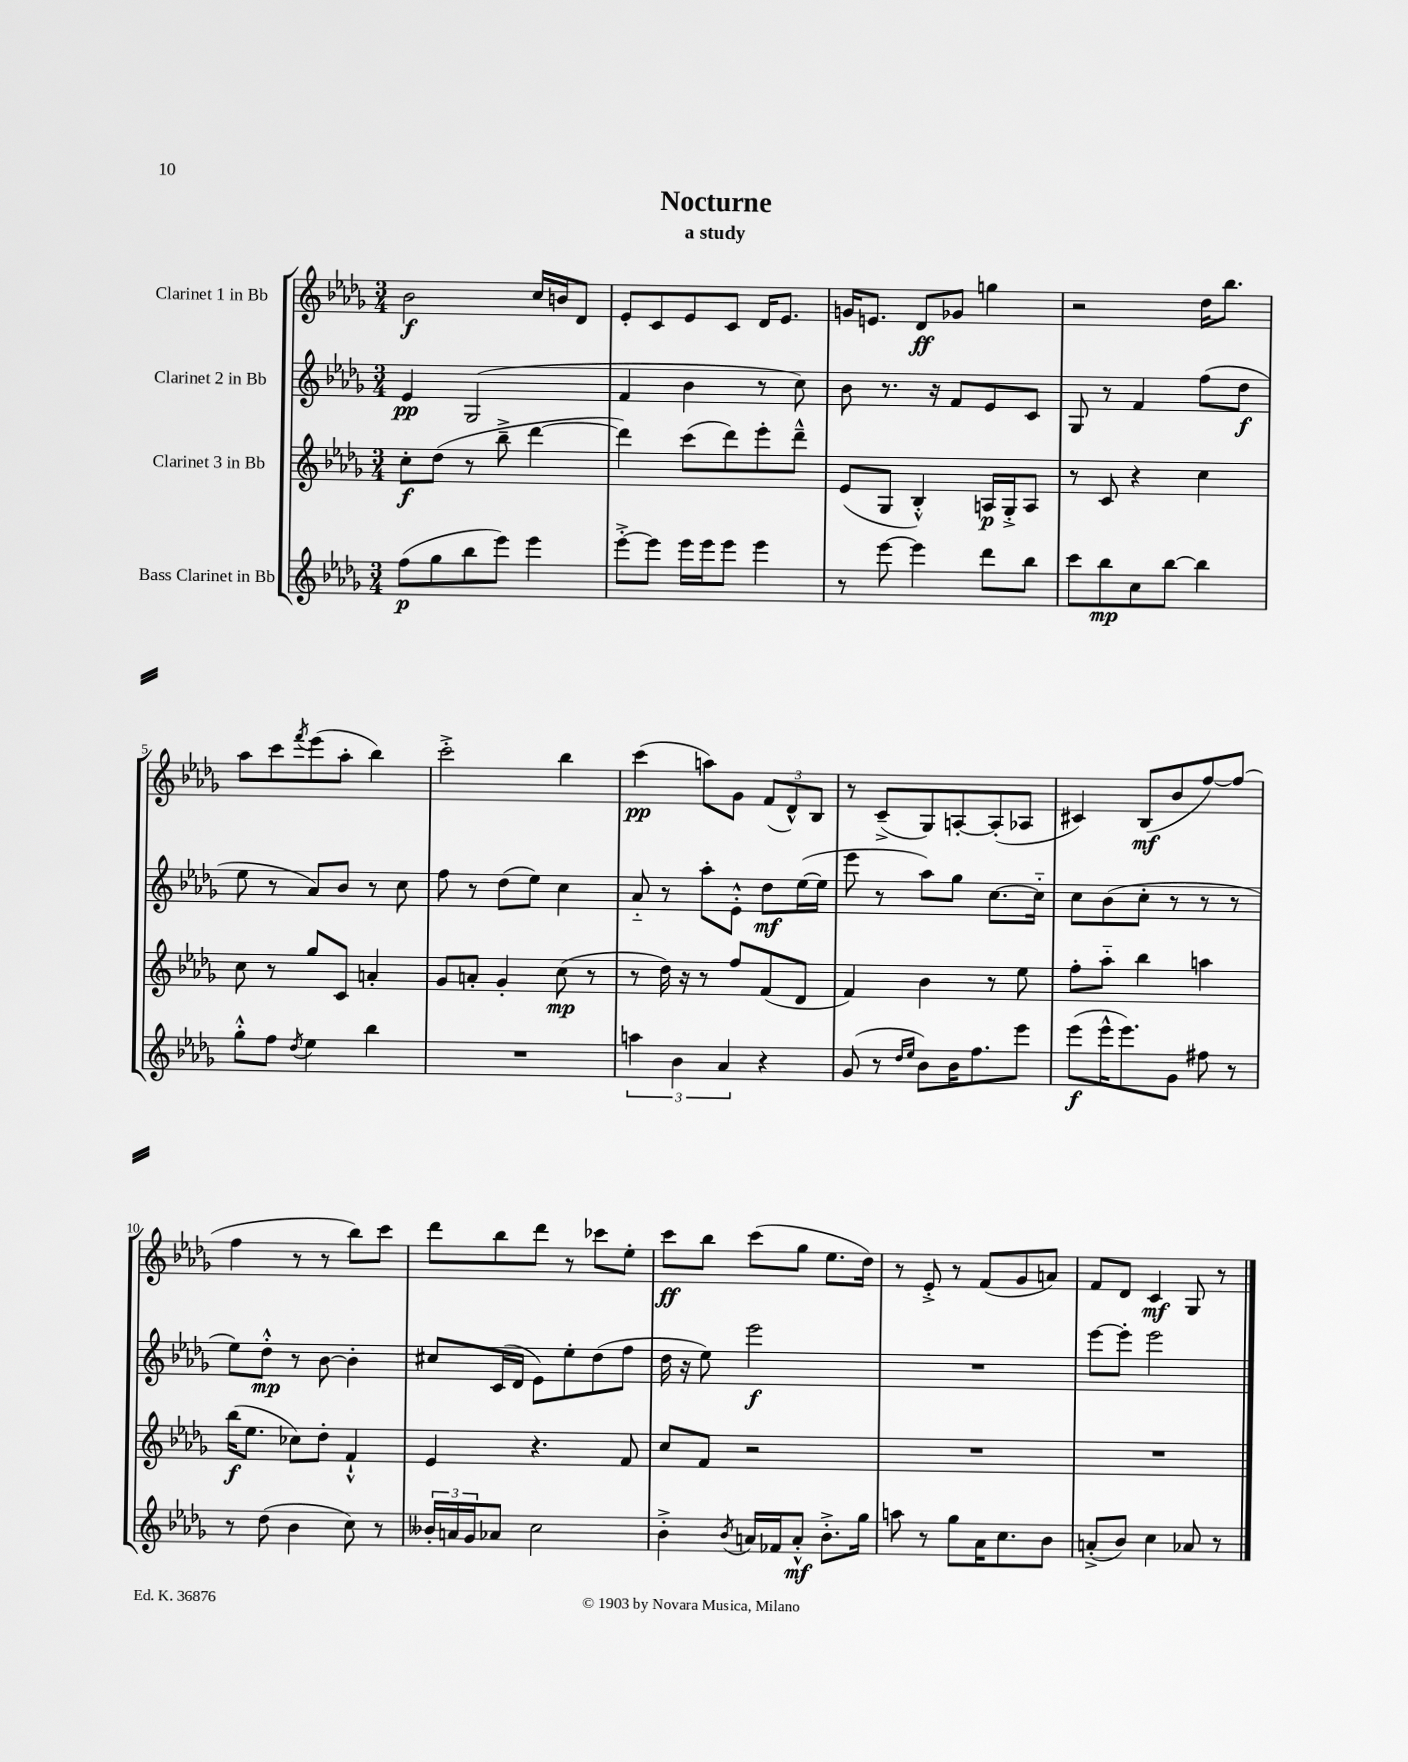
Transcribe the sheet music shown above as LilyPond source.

\header { title = "Nocturne" subtitle = "a study" }
<<
\new StaffGroup <<
\new Staff = "s0" \with { instrumentName = "Clarinet 1 in Bb" } {
    \clef treble \key des \major \numericTimeSignature \time 3/4
    bes'2\f c''16 b'16 des'8 |
    ees'8-. c'8 ees'8 c'8 des'16 ees'8. |
    g'16 e'8. des'8\ff ges'8 g''4 |
    r2 des''16 bes''8. |
    aes''8 c'''8 \acciaccatura { f'''8 } ees'''8( aes''8-. bes''4) |
    c'''2-.-> bes''4 |
    c'''4\pp( a''8) ges'8 \tuplet 3/2 { f'8( des'8-^) bes8 } |
    r8 c'8--->( ges8) a8~-. a8-.( aes8 |
    cis'4) bes8\mf( bes'8 f''8~) f''8( |
    f''4 r8 r8 bes''8) c'''8 |
    des'''8 bes''8 des'''8 r8 ces'''8 ees''8-. |
    c'''8\ff bes''8 c'''8( ges''8 ees''8. des''16) |
    r8 ees'8-.-> r8 f'8( ges'8 a'8) |
    f'8 des'8 c'4\mf ges8 r8 \bar "|." |
}
\new Staff = "s1" \with { instrumentName = "Clarinet 2 in Bb" } {
    \clef treble \key des \major \numericTimeSignature \time 3/4
    ees'4\pp ges2( |
    f'4 bes'4 r8 c''8) |
    bes'8 r8. r16 f'8 ees'8 c'8 |
    ges8 r8 f'4 f''8( des''8\f |
    ees''8 r8 aes'8) bes'8 r8 c''8 |
    f''8 r8 des''8( ees''8) c''4 |
    aes'8-_ r8 aes''8-. ees'8-.-^ des''8\mf ees''16~( ees''16 |
    ees'''8 r8 aes''8) ges''8 c''8.~ c''16-_ |
    c''8 bes'8( c''8-. r8 r8 r8 |
    ees''8) des''8-.-^\mp r8 bes'8~ bes'4-. |
    cis''8 c'16( des'16 ees'8) ees''8-. des''8( f''8 |
    des''16 r16 ees''8) ees'''2\f |
    R2. |
    ees'''8~ ees'''8-. ees'''2 \bar "|." |
}
\new Staff = "s2" \with { instrumentName = "Clarinet 3 in Bb" } {
    \clef treble \key des \major \numericTimeSignature \time 3/4
    c''8-.\f des''8( r8 bes''8---> des'''4~ |
    des'''4) c'''8( des'''8) ees'''8-. des'''8---^ |
    ees'8( ges8 bes4-.-^) a16\p ges16-.-> a8 |
    r8 c'8 r4 c''4 |
    c''8 r8 ges''8 c'8 a'4-. |
    ges'8 a'8-. ges'4-. c''8\mp( r8 |
    r8 des''16) r16 r8 f''8 f'8( des'8 |
    f'4) bes'4 r8 ees''8 |
    f''8-. aes''8-_ bes''4 a''4 |
    bes''16\f( ees''8. ces''8) des''8-. f'4-!-^ |
    ees'4 r4. f'8 |
    c''8 f'8 r2 |
    R2. |
    R2. \bar "|." |
}
\new Staff = "s3" \with { instrumentName = "Bass Clarinet in Bb" } {
    \clef treble \key des \major \numericTimeSignature \time 3/4
    f''8\p( ges''8 bes''8 ees'''8) ees'''4 |
    ees'''8~-.-> ees'''8 ees'''16 ees'''16 ees'''8 ees'''4 |
    r8 ees'''8~ ees'''4 des'''8 bes''8 |
    c'''8 bes''8\mp c''8 bes''8~ bes''4 |
    ges''8-.-^ f''8 \acciaccatura { des''8 } ees''4 bes''4 |
    R2. |
    \tuplet 3/2 { a''4 bes'4 aes'4 } r4 |
    ges'8( r8 \grace { des''16 ees''16 } bes'8) bes'16 f''8. ees'''8 |
    ees'''8\f( ees'''16-^ ees'''8.) ges'8 fis''8 r8 |
    r8 des''8( bes'4 c''8) r8 |
    \tuplet 3/2 { beses'16-. a'16 ges'16 } aes'8 c''2 |
    bes'4-.-> \acciaccatura { bes'8 } a'16 fes'16 a'8-.-^\mf bes'8.-.-> ges''16 |
    a''8 r8 ges''8 aes'16 c''8. bes'8 |
    a'8-.->( bes'8) c''4 aes'8 r8 \bar "|." |
}
>>
>>
